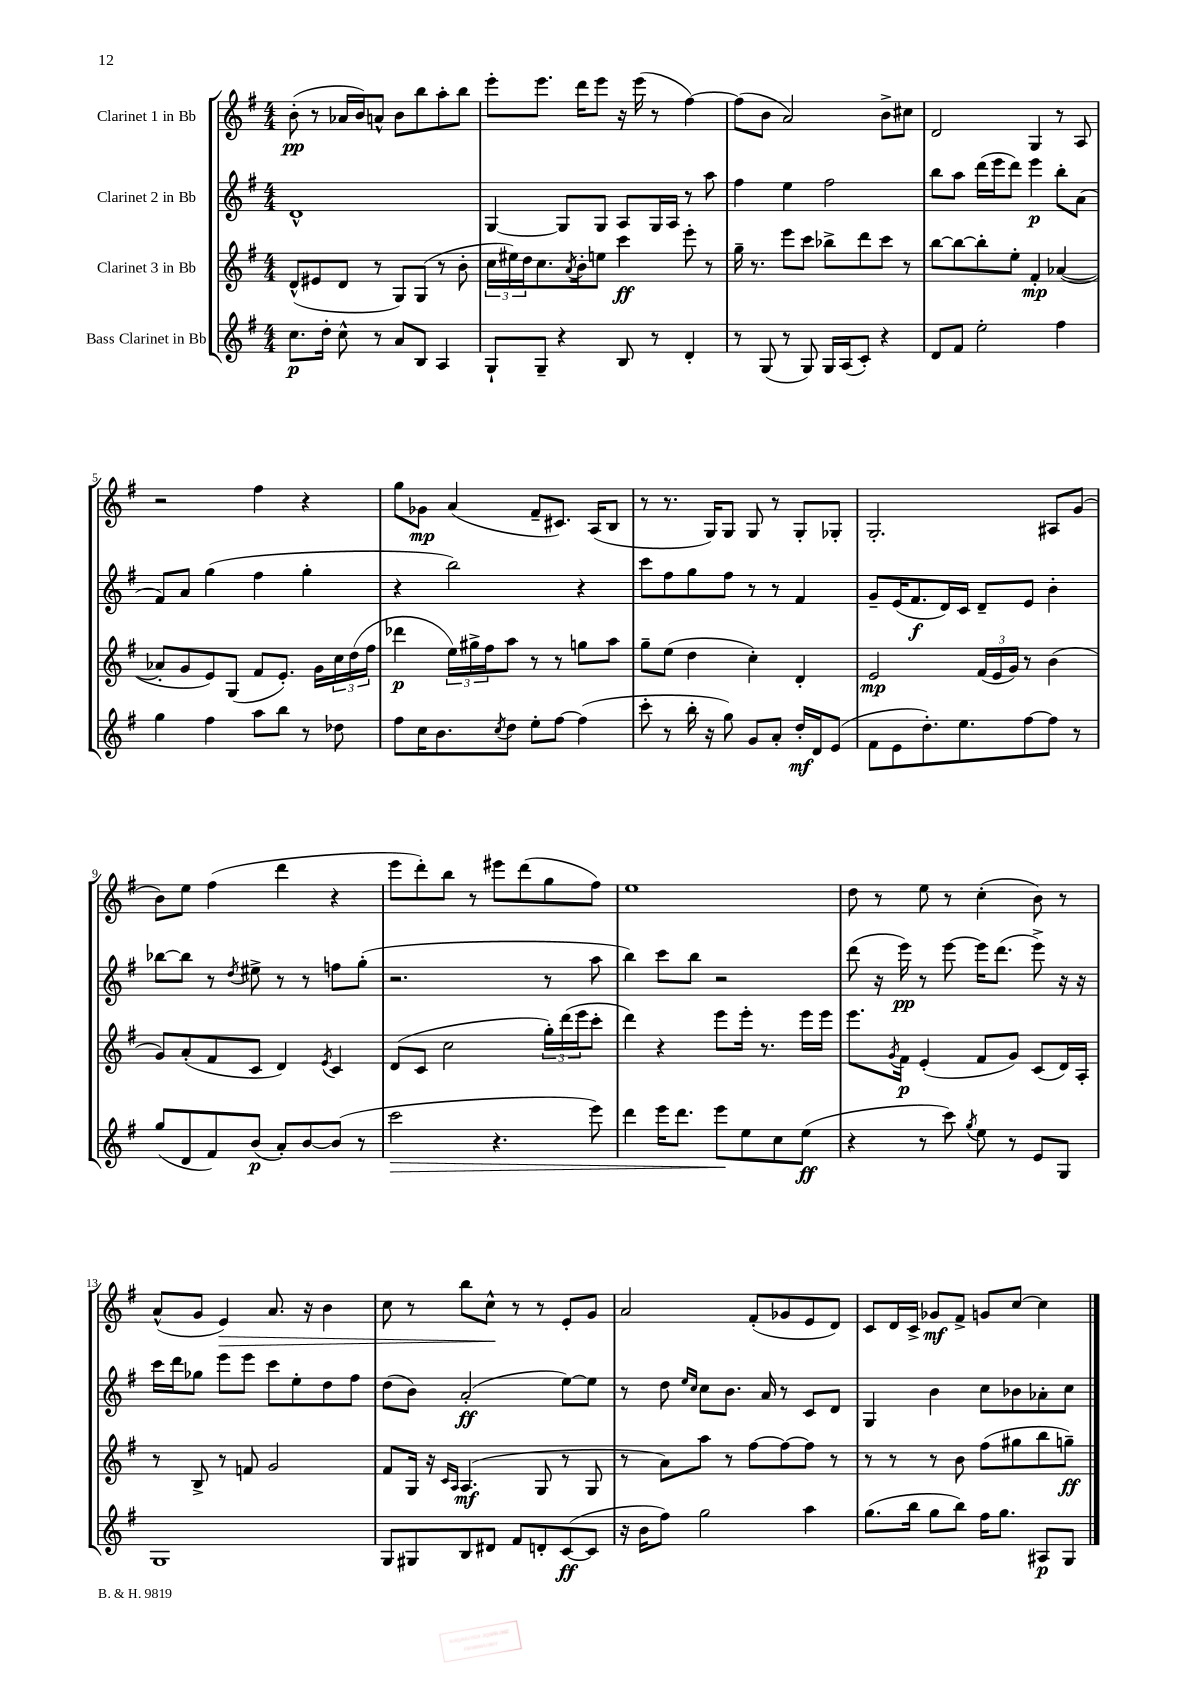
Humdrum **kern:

**kern	**kern	**kern	**kern
*staff4	*staff3	*staff2	*staff1
*clefG2	*clefG2	*clefG2	*clefG2
*k[f#]	*k[f#]	*k[f#]	*k[f#]
*M4/4	*M4/4	*M4/4	*M4/4
8.cc	(8d^^	1d^^	(8b'
.	8e#	.	8r
16dd'	.	.	.
8cc^^	8d	.	16a-
.	.	.	16b)
8r	8r	.	8a^^
8a	8G)	.	8b
8B	(8G	.	8bb
4A	8r	.	8aa'
.	8b'	.	8bb
=	=	=	=
8G`	24cc	[4G	8eee'
.	24ee#)	.	.
.	24dd	.	.
8G~	8.cc	.	8.eee
4r	.	8G]	.
.	8qa	.	.
.	16b'	.	16ddd
.	8ee	8G	8eee
8B	4ccc	8A	16r
.	.	.	(16eee
8r	.	16G	8r
.	.	16A	.
4d'	8eee'	8r	[4ff#)
.	8r	8aa	.
=	=	=	=
8r	16gg~	4ff#	(8ff#]
.	8.r	.	.
(8G	.	.	8b
8r	8eee	4ee	2a)
8G)	8ccc	.	.
16G	8bb-^	2ff#	.
(16A	.	.	.
8c')	8ddd	.	.
4r	8ccc	.	8b^
.	8r	.	8cc#
=	=	=	=
8d	[8bb	8bb	2d
8f#	8bb_	8aa	.
2ee'	8bb']	(16ddd	.
.	.	16eee	.
.	8ee'	8ddd)	.
.	4f#'	4eee	4G
4ff#	([4a-	8bb'	8r
.	.	(8a	8A
=	=	=	=
4gg	8a-']	8f#)	2r
.	8g	8a	.
4ff#	8e)	(4gg	.
.	(8G	.	.
8aa	8f#	4ff#	4ff#
8bb	8.e')	.	.
8r	.	4gg'	4r
.	16g	.	.
8dd-	24cc	.	.
.	(24dd	.	.
.	24ff#	.	.
=	=	=	=
8ff#	4ddd-	4r	8gg
16cc	.	.	8g-
8.b	.	.	.
.	24ee)	2bb)	(4a
.	24gg#^	.	.
.	24ff#	.	.
8qcc	.	.	.
8dd	8aa	.	.
8ee'	8r	.	8f#~
[8ff#	8r	.	8.c#)
(4ff#]	8gg	4r	.
.	.	.	(16A
.	8aa	.	8B
=	=	=	=
8ccc'	8gg~	8ccc	8r
8r	(8ee	8ff#	8.r
16bb'	4dd	8gg	.
16r	.	.	16G)
8gg)	.	8ff#	8G
8g	4cc')	8r	8G
8a'	.	8r	8r
16dd'	4d'	4f#	8G'
16d	.	.	.
(8e	.	.	8G-'
=	=	=	=
8f#	2e	8g~	2.G'
8e	.	(16e	.
.	.	8.f#	.
8.dd')	.	.	.
.	.	16d)	.
8.ee	.	16c	.
.	(24f#	8d~	.
.	24e	.	.
.	24g)	.	.
[8ff#	8r	8e	.
8ff#]	(4b	4b'	8A#
8r	.	.	(8g
=	=	=	=
(8gg	8g)	[8bb-	8b)
8d	(8a'	8bb-]	8ee
8f#)	8f#	8r	(4ff#
.	.	8qdd	.
(8b	8c	8ee#^	.
8a')	4d)	8r	4ddd
[8b	.	8r	.
.	8qe	.	.
(8b]	4c	8ff	4r
8r	.	(8gg'	.
=	=	=	=
2ccc	(8d	2.r	8eee
.	8c	.	8ddd')
.	2cc	.	8bb
.	.	.	8r
4.r	.	.	8eee#
.	.	.	(8ddd
.	24gg')	8r	8gg
.	(24ddd	.	.
.	24eee	.	.
8eee)	8ccc'	8aa	8ff#)
=	=	=	=
4ddd	4ddd)	4bb)	1ee
16eee	4r	8ccc	.
8.ddd	.	.	.
.	.	8bb	.
8eee	8eee	2r	.
8ee	16eee'	.	.
.	8.r	.	.
8cc	.	.	.
(8ee	16eee	.	.
.	16eee	.	.
=	=	=	=
4r	8.eee	(8ddd	8dd
.	.	16r	8r
.	8qg	.	.
.	16f#	16eee)	.
8r	(4e'	8r	8ee
8ccc)	.	[8eee	8r
8qgg	.	.	.
8ee	8f#	16eee]	(4cc'
.	.	(8.ddd	.
8r	8g)	.	.
8e	(8c	8eee^)	8b)
8G	16d)	16r	8r
.	16A'	16r	.
=	=	=	=
1G	8r	16ccc	(8a^^
.	.	16ddd	.
.	8B^	8gg-	8g
.	8r	8eee	4e)
.	8f	8eee	.
.	2g	8ccc	8.a
.	.	8ee'	.
.	.	.	16r
.	.	8dd	4b
.	.	8ff#	.
=	=	=	=
8G	8f#	(8dd	8cc
8G#	16G	8b)	8r
.	16r	.	.
.	16qqc	.	.
.	16qqA	.	.
8B	(4.A	(2a'	8bb
8d#	.	.	8cc^^
8f#	.	.	8r
8d'	8G	.	8r
([8c	8r	[8ee)	8e'
8c]	8G	8ee]	8g
=	=	=	=
16r	8r	8r	2a
16b	.	.	.
8ff#)	8a)	8dd	.
.	.	16qqee	.
.	.	16qqcc	.
2gg	8aa	8cc	.
.	8r	8.b	.
.	[8ff#	.	(8f#'
.	.	16a	.
.	8ff#_	8r	8g-
4aa	8ff#]	8c	8e
.	8r	8d	8d)
=	=	=	=
(8.gg	8r	4G	8c
.	8r	.	16d
16bb	.	.	16c^
8gg	8r	4b	8g-
8bb)	8b	.	8f#^
16ff#	(8ff#	8cc	8g
8.gg	.	.	.
.	8gg#	8b-	[8cc
8A#	8bb	8a-'	4cc]
8G	8gg~)	8cc	.
==	==	==	==
*-	*-	*-	*-
